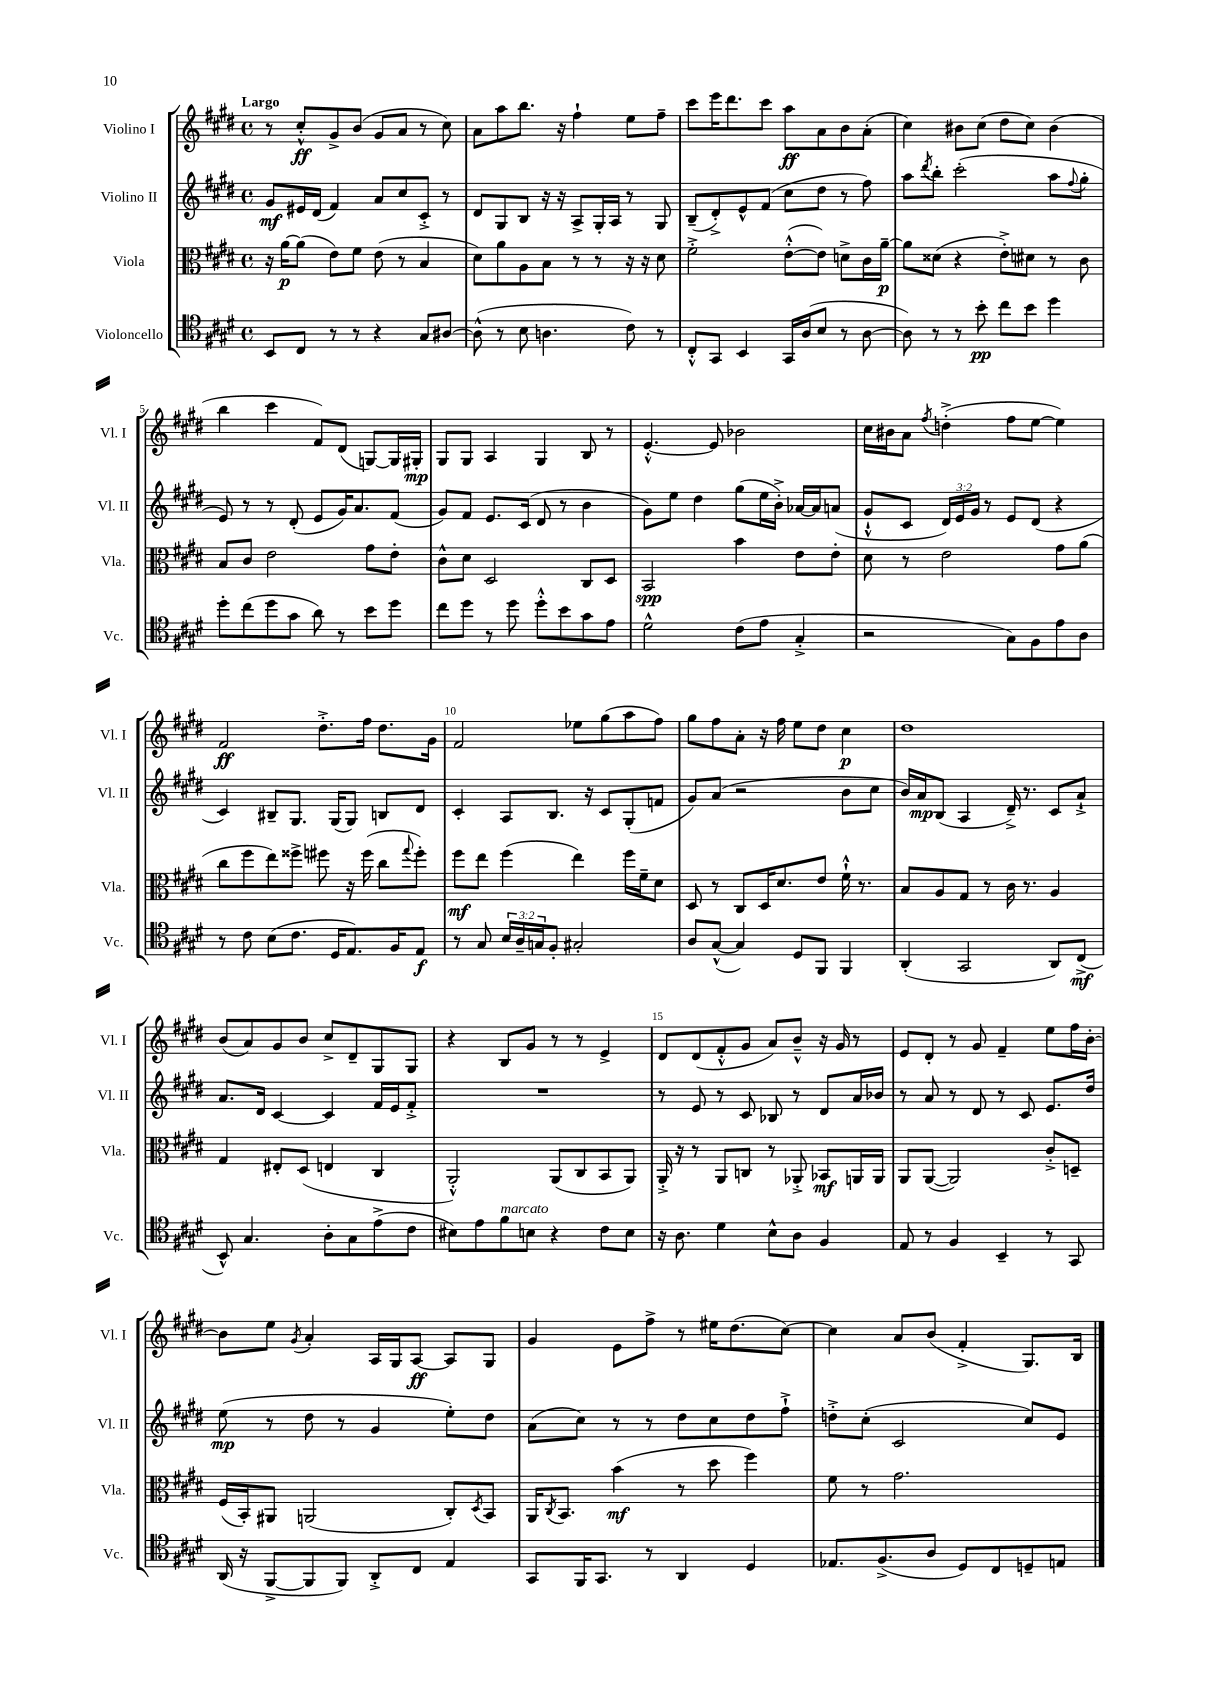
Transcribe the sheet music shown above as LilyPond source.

<<
\new StaffGroup <<
\new Staff = "s0" \with { instrumentName = "Violino I" shortInstrumentName = "Vl. I" } {
    \clef treble \key e \major \defaultTimeSignature \time 4/4 \tempo "Largo"
    r8 cis''8-.-^\ff gis'8-> b'8( gis'8 a'8 r8 cis''8) |
    a'8 a''8 b''8. r16 fis''4-! e''8 fis''8-- |
    cis'''8 e'''16 dis'''8. cis'''8 a''8\ff a'8 b'8 a'8-.( |
    cis''4) bis'8 cis''8( dis''8 cis''8) bis'4( |
    b''4 cis'''4 fis'8) dis'8( g8~) g16 gis16-.\mp |
    gis8 gis8 a4 gis4 b8 r8 |
    e'4.~-.-^ e'8 bes'2 |
    cis''16 bis'16 a'8 \acciaccatura { fis''8 } d''4-.->( fis''8 e''8~ e''4) |
    fis'2\ff dis''8.-.-> fis''16 dis''8. gis'16 |
    fis'2 ees''8 gis''8( a''8 fis''8) |
    gis''8 fis''8 a'8-. r16 fis''16 e''8 dis''8 cis''4\p |
    dis''1 |
    b'8( a'8) gis'8 b'8 cis''8-> dis'8-- gis8 gis8 |
    r4 b8 gis'8 r8 r8 e'4-> |
    dis'8 dis'8( fis'8-.-^ gis'8 a'8) b'8---^ r16 gis'16 r8 |
    e'8 dis'8-. r8 gis'8 fis'4-- e''8 fis''16 b'16~-. |
    b'8 e''8 \acciaccatura { gis'8 } a'4-. a16 gis16 a8~\ff a8 gis8 |
    gis'4 e'8 fis''8-> r8 eis''16 dis''8.( cis''8~) |
    cis''4 a'8 b'8( fis'4-.-> gis8.) b16 \bar "|." |
}
\new Staff = "s1" \with { instrumentName = "Violino II" shortInstrumentName = "Vl. II" } {
    \clef treble \key e \major \defaultTimeSignature \time 4/4 \override Staff.TupletNumber.text = #tuplet-number::calc-fraction-text
    gis'8\mf eis'16 dis'16( fis'4) a'8 cis''8 cis'8-.-> r8 |
    dis'8 gis8 b8 r16 r16 a8-> gis16-. a16 r8 gis8 |
    b8--( dis'8-.->) e'8-^ fis'8( cis''8 dis''8 r8 fis''8) |
    a''8 \acciaccatura { dis'''8 } b''8-. cis'''2-.( a''8 \appoggiatura { fis''8 } gis''8-. |
    e'8) r8 r8 dis'8-.( e'8 gis'16) a'8. fis'8( |
    gis'8) fis'8 e'8. cis'16( dis'8 r8 b'4 |
    gis'8) e''8 dis''4 gis''8( e''16 b'16-.->) aes'16~ aes'16 a'8( |
    gis'8-!-^ cis'8 \tuplet 3/2 { dis'16) e'16 gis'16 } r8 e'8 dis'8( r4 |
    cis'4) bis8-- gis8. gis16( gis8) b8 dis'8 |
    cis'4-. a8 b8. r16 cis'8 gis8-.( f'8 |
    gis'8) a'8( r2 b'8 cis''8 |
    b'16) a'16\mp b8( a4 dis'16--->) r8. cis'8 a'8-!-> |
    a'8. dis'16 cis'4~ cis'4 fis'16 e'16 fis'8-.-> |
    R1 |
    r8 e'8 r8 cis'8 bes8 r8 dis'8 a'16 bes'16 |
    r8 a'8 r8 dis'8 r8 cis'8 e'8. dis''16 |
    e''8\mp( r8 dis''8 r8 gis'4 e''8-.) dis''8 |
    a'8( cis''8) r8 r8 dis''8 cis''8 dis''8 fis''8-!-> |
    d''8-.-> cis''8-.( cis'2 cis''8) e'8 \bar "|." |
}
\new Staff = "s2" \with { instrumentName = "Viola" shortInstrumentName = "Vla." } {
    \clef alto \key e \major \defaultTimeSignature \time 4/4
    r16 a'16~\p a'8( e'8) fis'8 e'8( r8 b4 |
    dis'8) a'8 a8 b8 r8 r8 r16 r16 dis'8 |
    fis'2-.-> e'8~-.-^( e'8) d'8-> cis'16 a'16~--\p |
    a'8 disis'8( r4 e'8-.->) dis'8 r8 cis'8 |
    b8 cis'8 e'2 gis'8 e'8-. |
    cis'8-^ dis'8 dis2 cis8 dis8 |
    b,2\spp b'4 e'8 e'8-. |
    dis'8 r8 e'2 gis'8 a'8( |
    cis''8 fis''8 e''8) fisis''8-> fis''8 r16 fis''16( cis''8 \appoggiatura { gis''8 } fis''8-.) |
    fis''8\mf e''8 fis''4( e''4) fis''16 fis'16-- dis'8 |
    dis8 r8 cis8 dis16 dis'8. e'8 fis'16-!-^ r8. |
    b8 a8 gis8 r8 cis'16 r8. a4 |
    gis4 eis8-. dis8( e4 cis4 |
    a,2-.-^) a,8( cis8 b,8 a,8) |
    a,16-.-> r16 r8 a,8 c8 r8 aes,8-.-> bes,8\mf a,16 a,16 |
    a,8 a,8~( a,2) cis'8-.-> d8-- |
    fis16( b,16-.) ais,8 a,2( cis8-.) \acciaccatura { dis8 } b,8 |
    a,16 \acciaccatura { cis8 } b,8. b'4\mf( r8 dis''8 fis''4) |
    fis'8 r8 gis'2. \bar "|." |
}
\new Staff = "s3" \with { instrumentName = "Violoncello" shortInstrumentName = "Vc." } {
    \clef tenor \key e \major \defaultTimeSignature \time 4/4 \override Staff.TupletNumber.text = #tuplet-number::calc-fraction-text
    b,8 cis8 r8 r8 r4 gis8 ais8~ |
    ais8-^( r8 b8 a4. cis'8) r8 |
    cis8-.-^ gis,8 b,4 gis,16 a16( b8 r8 a8~ |
    a8) r8 r8 b'8-.\pp cis''8 b'8 dis''4 |
    dis''8-. cis''8( dis''8 gis'8 a'8) r8 b'8 dis''8 |
    cis''8 dis''8 r8 dis''8 dis''8-.-^ b'8 gis'8 e'8 |
    dis'2-^ cis'8( e'8 gis4-.-> |
    r2 gis8) fis8 e'8 a8 |
    r8 cis'8 b8( cis'8. dis16 e8.) fis16 e8\f |
    r8 gis8 \tuplet 3/2 { b16 a16-- g16 } fis8-. gis2-. |
    a8 gis8~-^( gis4) dis8 fis,8 fis,4 |
    a,4-.( gis,2 a,8) cis8->\mf( |
    b,8-^) gis4. a8-. gis8 e'8->( cis'8 |
    bis8) e'8 fis'8^\markup { \italic "marcato" } b8 r4 cis'8 b8 |
    r16 a8. dis'4 b8-^ a8 fis4 |
    e8 r8 fis4 b,4-- r8 gis,8 |
    a,16( r16 fis,8~-> fis,8 fis,8) a,8-.-> cis8 e4 |
    gis,8 fis,16 gis,8. r8 a,4 dis4 |
    ees8. fis8.->( a8 dis8) cis8 d8-- e8 \bar "|." |
}
>>
>>
\layout { \context { \Score \override BarNumber.break-visibility = ##(#f #t #t) barNumberVisibility = #(every-nth-bar-number-visible 5) } }
